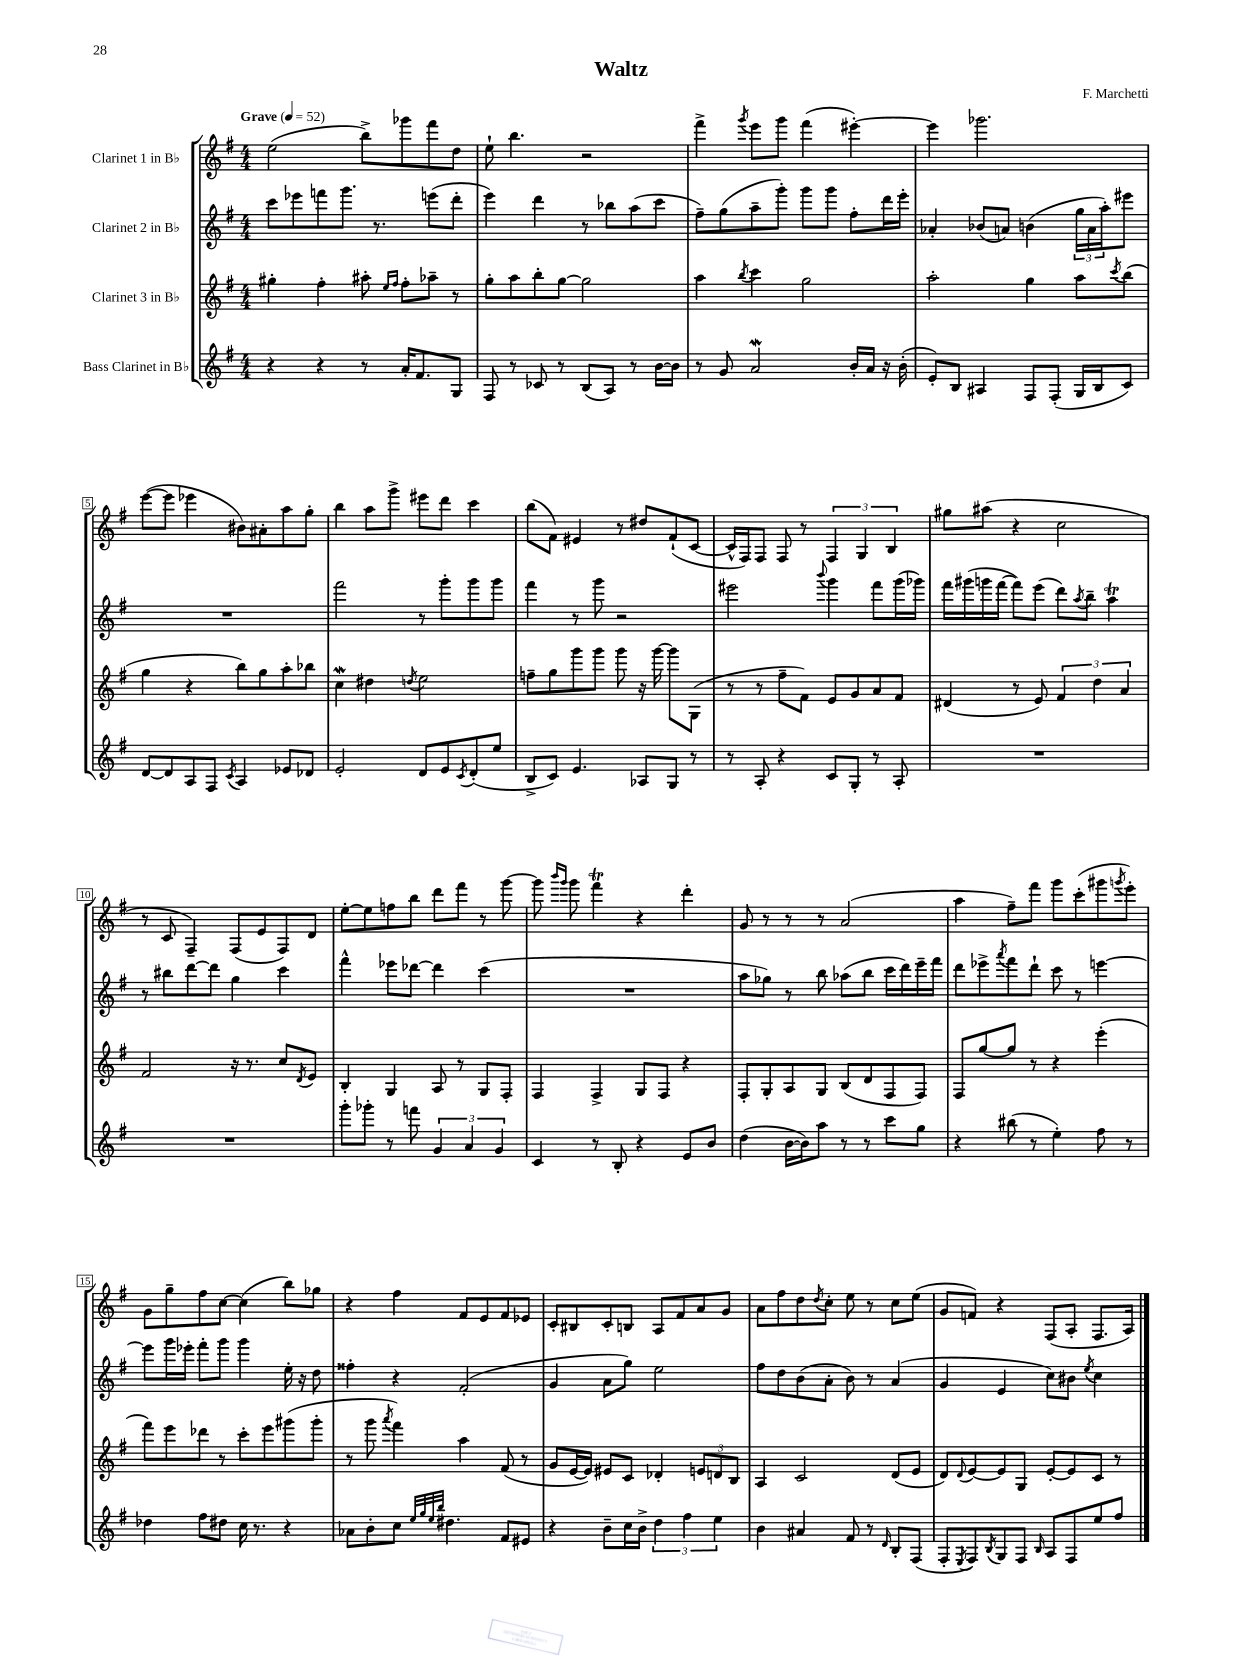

**kern	**kern	**kern	**kern
*staff4	*staff3	*staff2	*staff1
*clefG2	*clefG2	*clefG2	*clefG2
*k[f#]	*k[f#]	*k[f#]	*k[f#]
*M4/4	*M4/4	*M4/4	*M4/4
*MM52	*MM52	*MM52	*MM52
4r	4gg#'\	8ccc\L	(2ee\
.	.	8eee-\	.
4r	4ff#'\	8fff\	.
.	.	8.ggg\J	.
8r	8aa#'\	.	8bb^\L)
.	.	8.r	.
.	16qqee/LL	.	.
.	16qqff#/JJ	.	.
16a'/LK	8ff#'\L	.	8ggg-\
8.f#/	.	.	.
.	8aa-~\J	(8eee\L	8fff#\
8G/J	8r	8ddd'\J	8dd\J
=	=	=	=
8F#/	8gg'\L	4eee\)	8ee`\
8r	8aa\	.	4.bb\
8c-/	8bb'\	4ddd\	.
8r	[8gg\J	.	.
(8B/L	2gg\]	8r	2r
8A/J)	.	8bb-\L	.
8r	.	(8aa\	.
[16b\LL	.	8ccc\J	.
16b\]JJ	.	.	.
=	=	=	=
8r	4aa\	8ff#~\L)	4fff#^\
8g/	.	(8gg\	.
.	8qbb/	.	8qggg/
2a/	4ccc\	8aa~\	8eee\L
.	.	8ggg'\J)	8ggg\J
.	2gg\	8ggg\L	(4fff#\
.	.	8ggg\J	.
16b'/LL	.	8ff#'\L	[4eee#'\)
16a/JJ	.	.	.
16r	.	16ddd\L	.
(16b'\	.	16eee'\JJ	.
=	=	=	=
8e'/L)	2aa'\	4a-'/	4eee#\]
8B/J	.	.	.
4A#/	.	(8b-/L	2.ggg-\
.	.	8a/J)	.
8F#/L	4gg\	(4b\	.
(8F#'/J	.	.	.
16G/LL	8aa\L	24gg\LL	.
.	.	24a\	.
16B/J	.	.	.
.	.	24aa'\J)	.
.	8qccc/	.	.
8c/J)	(8bb\J	8eee#\J	.
=	=	=	=
[8d/L	4gg\	1r	([8eee\L
8d/]	.	.	8eee\]J
8A/	4r	.	4eee-\
8F#/J	.	.	.
8qc/	.	.	.
4A/	8bb\L)	.	8b#\L)
.	8gg\	.	8a#'\
8e-/L	8aa'\	.	8aa\
8d-/J	8bb-\J	.	8gg'\J
=	=	=	=
2e'/	4cc\	2fff#\	4bb\
.	4dd#\	.	8aa\L
.	.	.	8ggg^\J
.	8qdd/	.	.
8d/L	2ee\	8r	8eee#\L
8e/	.	8ggg'\L	8ddd\J
8qc/	.	.	.
(8d'/	.	8ggg\	4ccc\
8ee/J	.	8ggg\J	.
=	=	=	=
8B^/L	8ff~\L	4fff#\	(8bb\L
8c/J)	8gg\	.	8f#\J)
4.e/	8ggg\	8r	4e#/
.	8ggg\J	8ggg\	.
.	8ggg\	2r	8r
8A-/L	16r	.	8dd#/L
.	[16ggg\	.	.
8G/J	8ggg\]L	.	(8f#`/
8r	(8G\J	.	[8c/J
=	=	=	=
8r	8r	2eee#\	16c^^/]LL
.	.	.	16F#/J)
8A'/	8r	.	8F#/J
4r	8ff#~\L	.	8F#/
.	8f#\J)	.	8r
.	.	8qqbbb/	.
8c/L	8e/L	4ggg\	6F#/
8G'/J	8g/	.	.
.	.	.	6G/
8r	8a/	8fff#\L	.
.	.	.	6B/
8A'/	8f#/J	(16ggg\L	.
.	.	16ggg-\JJ)	.
=	=	=	=
1r	(4d#/	16fff#\LL	8gg#\L
.	.	(16ggg#\	.
.	.	16ggg\	(8aa#\J
.	.	[16fff#\JJ	.
.	8r	8fff#\]L)	4r
.	8e/)	(8eee\J	.
.	6f#/	8ddd\L)	2cc\
.	.	8qaa/	.
.	.	8bb~\J	.
.	6dd\	.	.
.	.	4aa\	.
.	6a/	.	.
=	=	=	=
1r	2f#/	8r	8r
.	.	8bb#\L	8c/
.	.	[8ddd\	4F#~/)
.	.	8ddd\]J	.
.	16r	4gg\	(8F#/L
.	8.r	.	.
.	.	.	8e/
.	8cc/L	4ccc\	8F#/)
.	8qd/	.	.
.	8e/J	.	8d/J
=	=	=	=
8ggg'\L	4B'/	4fff#^^\	[8ee'\L
8ggg-'\J	.	.	8ee\]
8r	4G/	8eee-\L	8ff\
8fff\	.	[8ddd-\J	8bb\J
6g/	8A/	4ddd-\]	8ddd\L
.	8r	.	8fff#\J
6a/	.	.	.
.	8G/L	(4ccc\	8r
6g/	.	.	.
.	8F#'/J	.	[8ggg\
=	=	=	=
4c/	4F#/	1r	8ggg\]
.	.	.	16qqbbb/LL
.	.	.	16qqggg/JJ
.	.	.	8ggg\
8r	4F#^/	.	4fff#\
8B'/	.	.	.
4r	8G/L	.	4r
.	8F#/J	.	.
8e/L	4r	.	4ddd'\
8b/J	.	.	.
=	=	=	=
(4dd\	8F#'/L	8aa\L	8g/
.	8G'/	8gg-\J)	8r
[16b\LL	8A/	8r	8r
16b\]J)	.	.	.
8aa\J	8G/J	8bb\	8r
8r	(8B/L	(8aa-\L	(2a/
8r	8d/	8bb\J	.
8ccc\L	8F#/	16ccc\LL	.
.	.	16ddd\)	.
8gg\J	8F#/J)	16eee~\	.
.	.	16fff#\JJ	.
=	=	=	=
4r	8F#/L	8ddd\L	4aa\
.	[8gg/	8eee-^\	.
.	.	8qaaa/	.
(8bb#\	8gg/]J	8fff#\	8ff#~\L)
8r	8r	8ddd`\J	8fff#\J
4ee'\)	4r	8ccc\	8ggg\L
.	.	8r	(8ccc'\
8ff#\	(4eee'\	[4eee\	8ggg#\
.	.	.	8qggg/
8r	.	.	8eee'\J)
=	=	=	=
4dd-\	8fff#\L)	8eee\]L	8g\L
.	8eee\	16ggg\L	8gg~\
.	.	16eee-'\JJ	.
8ff#\L	8ddd-\J	8fff#'\L	8ff#\
8dd#\J	8r	8ggg\J	[8cc\J
16cc\	8ccc'\L	4ggg\	(4cc\]
8.r	.	.	.
.	8eee\	.	.
4r	(8ggg#\	16ee'\	8bb\L)
.	.	16r	.
.	8ggg#'\J	8dd\	8gg-\J
=	=	=	=
8a-\L	8r	4ff##'\	4r
8b'\	8ggg\	.	.
.	8qaaa/	.	.
8cc\J	4fff#\)	4r	4ff#\
32qqee/LLL	.	.	.
32qqgg/	.	.	.
32qqee/	.	.	.
32qqbb/JJJ	.	.	.
4.dd#\	.	.	.
.	4aa\	(2f#'/	8f#/L
.	.	.	8e/
8f#/L	(8f#/	.	8f#/
8e#/J	8r	.	8e-/J
=	=	=	=
4r	8g/L	4g/	8c'/L
.	[16e/L	.	8B#/
.	16e/]JJ)	.	.
8b~\L	8e#/L	8a\L	8c'/
16cc\L	8c/J	8gg\J)	8B/J
16b^\JJ	.	.	.
6dd\	4d-'/	2ee\	8A/L
.	.	.	8f#/
6ff#\	.	.	.
.	12e/L	.	8a/
6ee\	12d/	.	.
.	.	.	8g/J
.	12B/J	.	.
=	=	=	=
4b\	4A/	8ff#\L	8a\L
.	.	8dd\	8ff#\
4a#/	2c/	(8b\	8dd\
.	.	.	8qdd/
.	.	8a'\J	8cc'\J
8f#/	.	8b\)	8ee\
8r	.	8r	8r
16qqd/	.	.	.
8B'/L	(8d/L	(4a/	8cc\L
(8F#/J	8e/J	.	(8ee\J
=	=	=	=
8F#'/L	8d/L)	4g/	8g/L
8qE/	8qqd/	.	.
8F#/)	[8e/	.	8f/J)
8qB/	.	.	.
8G/	8e/]	4e/	4r
8F#/J	8G/J	.	.
16qqB/	.	.	.
8A/L	[8e'/L	8cc\L)	(8F#/L
8F#/	8e/]	8b#\J	8A'/J
.	.	8qee/	.
8ee/	8c/J	4cc\	8.F#/L
8ff#/J	8r	.	.
.	.	.	16A/Jk)
==	==	==	==
*-	*-	*-	*-
